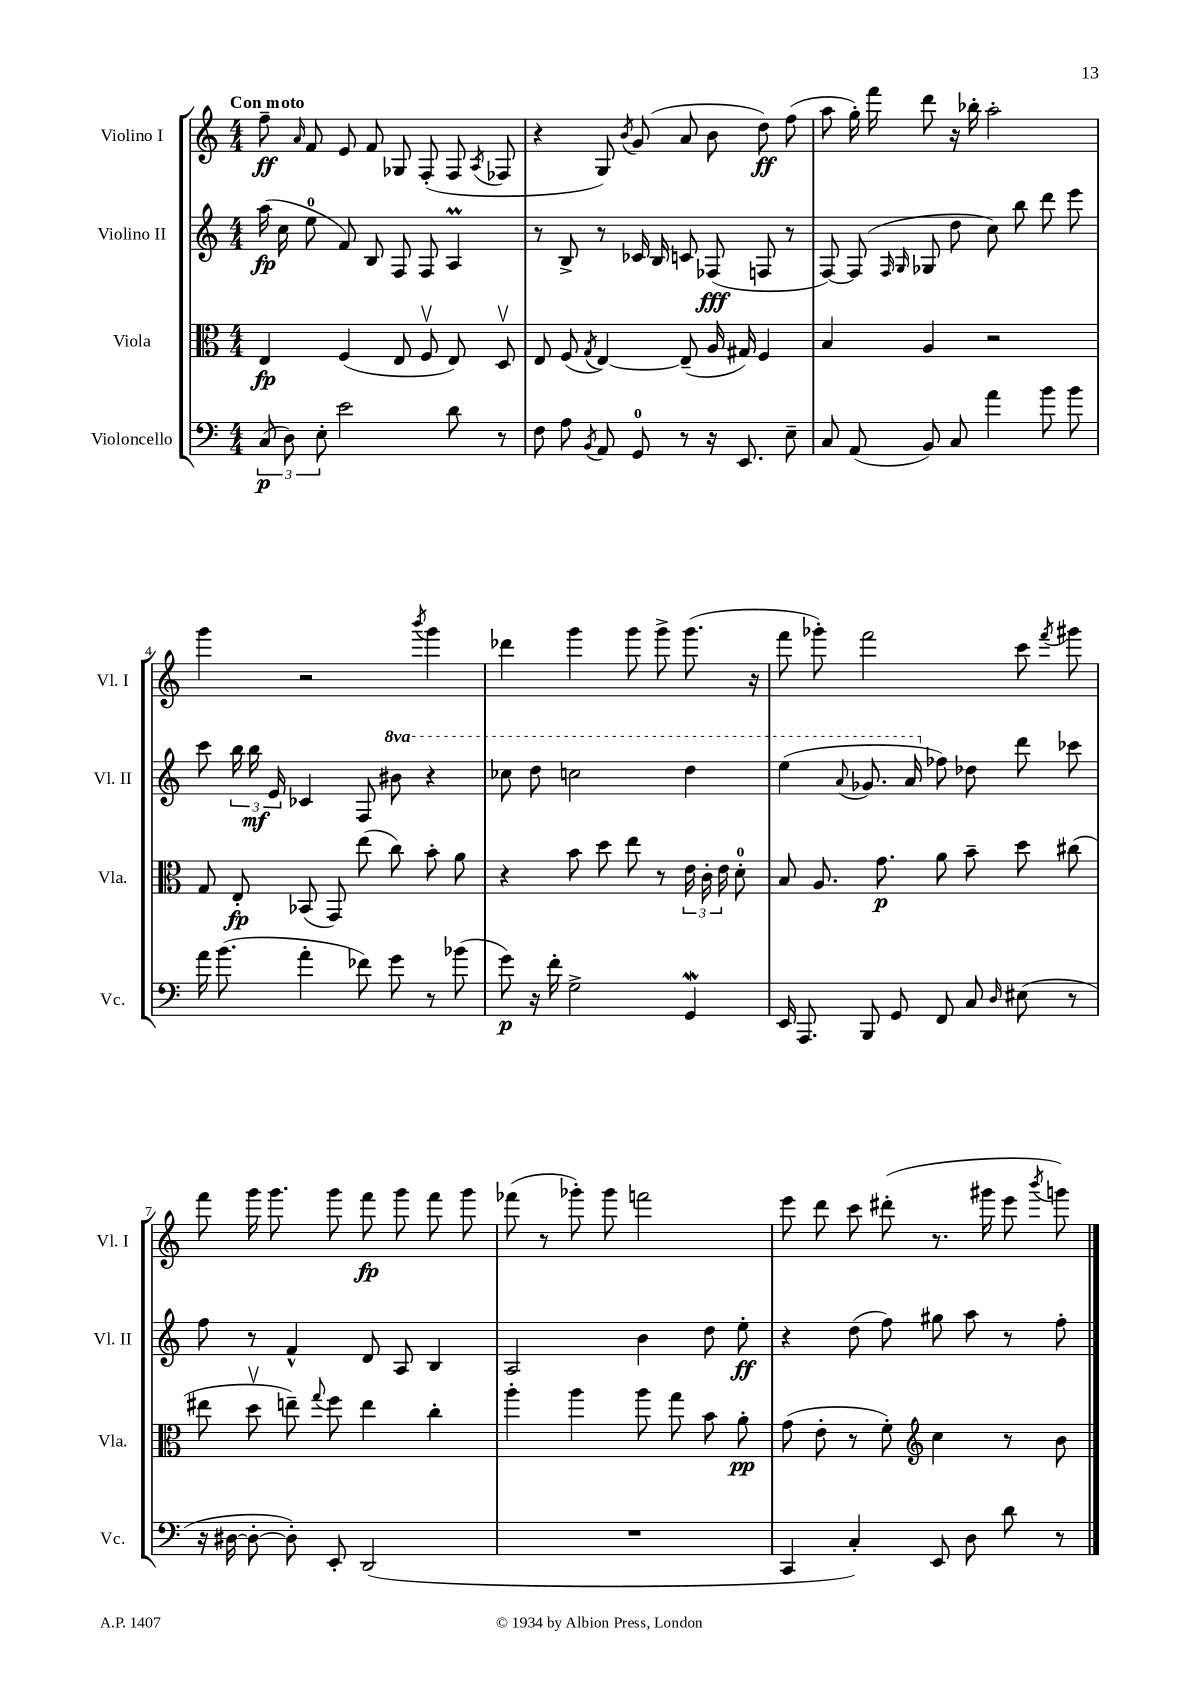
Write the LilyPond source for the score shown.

<<
\new StaffGroup <<
\new Staff = "s0" \with { instrumentName = "Violino I" shortInstrumentName = "Vl. I" } {
    \clef treble \key c \major \numericTimeSignature \time 4/4 \tempo "Con moto"
    \autoBeamOff f''8--\ff \grace { a'16 } f'8 e'8 f'8 ges8 f8-.( f8 \acciaccatura { a8 } fes8 |
    r4 g8) \acciaccatura { b'8 } g'8( a'8 b'8 d''8\ff) f''8( |
    a''8 g''16-.) f'''16 d'''8 r16 bes''16-. a''2-. |
    g'''4 r2 \acciaccatura { b'''8 } g'''4 |
    des'''4 g'''4 g'''8 g'''8-> g'''8.( r16 |
    f'''8 ges'''8-.) f'''2 c'''8 \acciaccatura { f'''8 } gis'''8 |
    f'''8 g'''16 g'''8. g'''8 f'''8\fp g'''8 f'''8 g'''8 |
    fes'''8( r8 ges'''8-.) ges'''8 f'''2 |
    e'''8 d'''8 c'''8 dis'''8-.( r8. gis'''16 e'''8 \acciaccatura { b'''8 } g'''8) \bar "|." |
}
\new Staff = "s1" \with { instrumentName = "Violino II" shortInstrumentName = "Vl. II" } {
    \clef treble \key c \major \numericTimeSignature \time 4/4 \set Staff.ottavationMarkups = #ottavation-simple-ordinals
    \autoBeamOff a''16\fp( c''16 e''8-0 f'8) b8 f8 f8 a4\prall |
    r8 b8-> r8 ces'16 b16 c'8 fes8\fff( f8 r8 |
    f8~) f8( \grace { f16 g16 } ges8 d''8 c''8) b''8 d'''8 e'''8 |
    c'''8 \tuplet 3/2 { b''16 b''16\mf e'16 } ces'4 f8 \ottava #1 bis''8 r4 |
    ces'''8 d'''8 c'''2 d'''4 |
    e'''4( \appoggiatura { a''8 } ges''8. a''16 \ottava #0 fes''8) des''8 d'''8 ces'''8 |
    f''8 r8 f'4-^ d'8 a8 b4 |
    a2 b'4 d''8 e''8-.\ff |
    r4 d''8( f''8) gis''8 a''8 r8 f''8-. \bar "|." |
}
\new Staff = "s2" \with { instrumentName = "Viola" shortInstrumentName = "Vla." } {
    \clef alto \key c \major \numericTimeSignature \time 4/4
    \autoBeamOff e4\fp f4( e8 f8\upbow e8) d8\upbow |
    e8 f8( \acciaccatura { g8 } e4~) e8--( a16 gis16) f4 |
    b4 a4 r2 |
    g8 e8-.\fp bes,8( g,8) e''8( c''8) b'8-. a'8 |
    r4 b'8 d''8 e''8 r8 \tuplet 3/2 { e'16 c'16-. e'16 } d'8-0-. |
    b8 a8. g'8.\p a'8 b'8-- d''8 cis''8( |
    eis''8 d''8\upbow e''8--) \appoggiatura { g''8 } f''8 e''4 c''4-. |
    a''4-. a''4 a''8 g''8 b'8 a'8-.\pp |
    g'8( e'8-. r8 f'8-.) \clef treble c''4 r8 b'8 \bar "|." |
}
\new Staff = "s3" \with { instrumentName = "Violoncello" shortInstrumentName = "Vc." } {
    \clef bass \key c \major \numericTimeSignature \time 4/4
    \autoBeamOff \tuplet 3/2 { c8\p( d8) e8-. } e'2 d'8 r8 |
    f8 a8 \acciaccatura { b,8 } a,8 g,8-0 r8 r16 e,8. e8-- |
    c8 a,8( b,8) c8 a'4 b'8 b'8 |
    a'16 b'8.( a'4-. fes'8) g'8 r8 bes'8( |
    g'8\p) r16 f'16-. g2-> g,4\mordent |
    e,16 a,,8. b,,8 g,8 f,8 c8 \grace { d16 } eis8( r8 |
    r16 dis16~ dis8~-. dis8-.) e,8-. d,2( |
    R1 |
    c,4 c4-.) e,8 d8 d'8 r8 \bar "|." |
}
>>
>>
